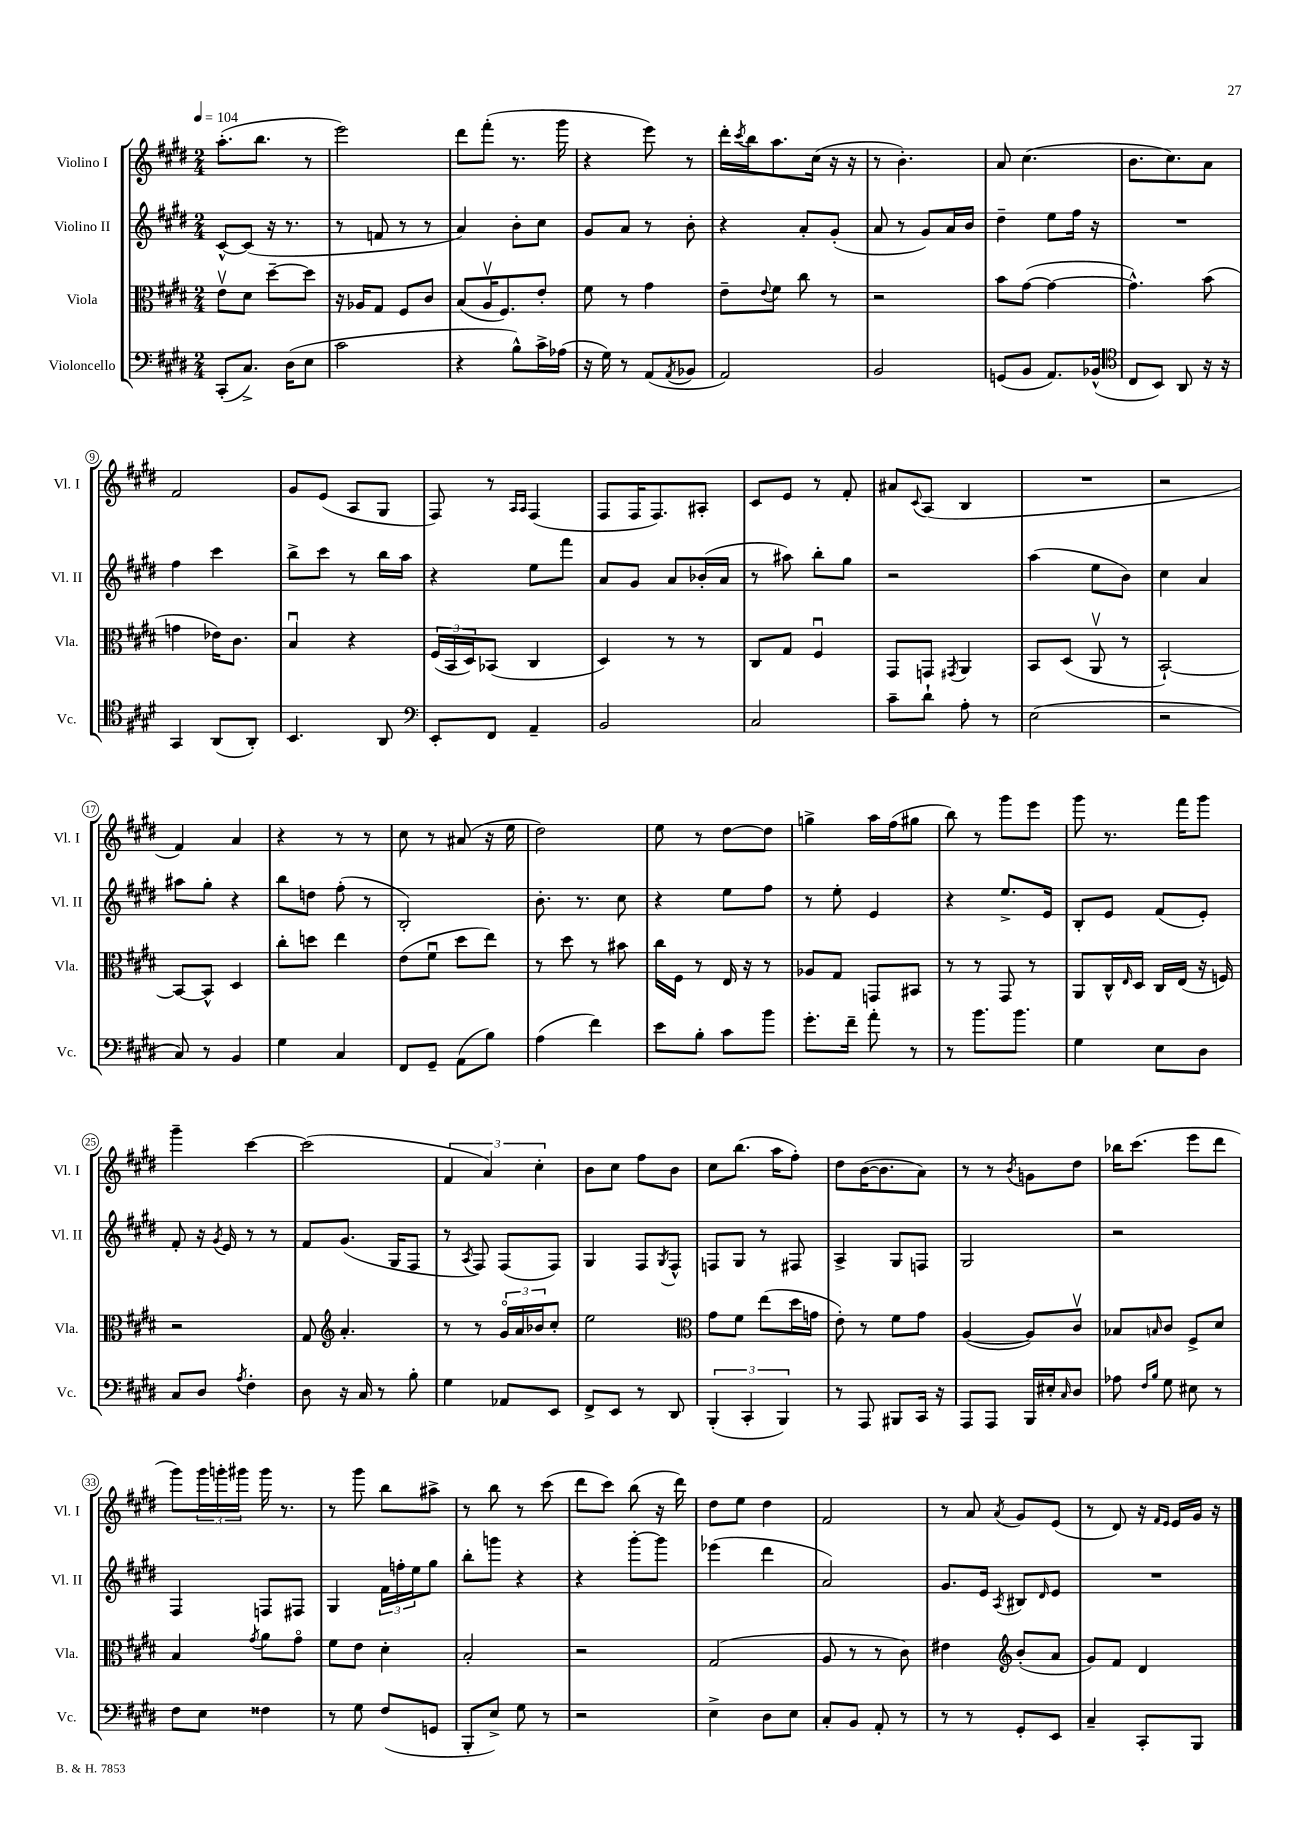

**kern	**kern	**kern	**kern
*staff4	*staff3	*staff2	*staff1
*clefF4	*clefC3	*clefG2	*clefG2
*k[f#c#g#d#]	*k[f#c#g#d#]	*k[f#c#g#d#]	*k[f#c#g#d#]
*M2/4	*M2/4	*M2/4	*M2/4
*MM104	*MM104	*MM104	*MM104
(8CC#'/L	8ev\L	[8c#^^/L	(8.aa'\L
8.C#^/J)	8d#\J	(8c#/]J	.
.	.	.	8.bb\J
.	[8dd#~\L	16r	.
(16D#\LK	.	8.r	.
8E\J	8dd#\]J	.	8r
=	=	=	=
2c#\	16r	8r	2eee\)
.	16A-/LK	.	.
.	8G#/J	8f/	.
.	8F#/L	8r	.
.	8c#/J	8r	.
=	=	=	=
4r	(8B/L	4a/)	8ddd#\L
.	16Av/K	.	(8fff#'\J
.	8.F#/)	.	.
8B^^\L)	.	8b'\L	8.r
16c#^\L	8e'/J	8cc#\J	.
(16A-\JJ	.	.	16ggg#\
=	=	=	=
16r	8f#\	8g#/L	4r
16G#\)	.	.	.
8r	8r	8a/J	.
(8AA/L	4g#\	8r	8eee\)
8qAA/	.	.	.
8BB-/J	.	8b'\	8r
=	=	=	=
2AA/)	8e~\L	4r	16ddd#'\LL
.	.	.	8qccc#/
.	.	.	16bb\J
.	8qqe/	.	.
.	8f#\J	.	8.aa\
.	8cc#\	8a'/L	.
.	.	.	(16cc#\Jk
.	8r	(8g#'/J	16r
.	.	.	16r
=	=	=	=
2BB/	2r	8a/	8r
.	.	8r	4.b'\)
.	.	8g#/L)	.
.	.	16a/L	.
.	.	16b/JJ	.
=	=	=	=
(8GG/L	8b\L	4dd#~\	8a/
8BB/J	([8g#\J	.	(4.cc#\
8.AA/L)	4g#\_	8ee\L	.
.	.	16ff#\Jk	.
(16BB-^^/Jk	.	16r	.
=	=	=	=
*clefC4	*	*	*
8C#/L	4.g#^^\])	2r	8.b\L
8BB/J)	.	.	.
.	.	.	8.cc#\)
8AA/	.	.	.
16r	(8b\	.	8a\J
16r	.	.	.
=	=	=	=
4GG#/	4g\	4ff#\	2f#/
(8AA/L	16e-\LK)	4ccc#\	.
.	8.c#\J	.	.
8AA'/J)	.	.	.
=	=	=	=
4.BB/	4Bu/	8bb^\L	8g#/L
.	.	8ccc#\J	(8e/J
.	4r	8r	8A/L
8AA/	.	16bb\LL	8G#/J
.	.	16aa\JJ	.
=	=	=	=
*clefF4	*	*	*
8EE'/L	(24F#/LL	4r	8F#/)
.	24BB/	.	.
.	24D#/J)	.	.
8FF#/J	(8BB-/J	.	8r
.	.	.	16qqA/LL
.	.	.	16qqA/JJ
4AA~/	4C#/	8ee\L	(4F#/
.	.	8fff#\J	.
=	=	=	=
2BB/	4D#/)	8a/L	8F#/L
.	.	8g#/J	16F#/K
.	.	.	8.F#/)
.	8r	8a/L	.
.	8r	(16b-'/L	8A#'/J
.	.	16a/JJ	.
=	=	=	=
2C#/	8C#/L	8r	8c#/L
.	8G#/J	8aa#\)	8e/J
.	4F#u/	8bb'\L	8r
.	.	8gg#\J	8f#'/
=	=	=	=
8c#~\L	8GG#/L	2r	8a#/L
.	.	.	8qqc#/
8d#`\J	8GG/J	.	(8A/J
.	8qGG#/	.	.
8A'\	4AA/	.	4B/
8r	.	.	.
=	=	=	=
(2E\	8BB/L	(4aa\	2r
.	(8D#/J	.	.
.	8AAv/	8ee\L	.
.	8r	8b\J)	.
=	=	=	=
2r	[2BB`/)	4cc#\	2r
.	.	4a/	.
=	=	=	=
8C#/)	8BB/_L	8aa#\L	4f#/)
8r	8BB^^/]J	8gg#'\J	.
4BB/	4D#/	4r	4a/
=	=	=	=
4G#\	8cc#'\L	8bb\L	4r
.	8dd\J	8dd\J	.
4C#/	4ee\	(8ff#'\	8r
.	.	8r	8r
=	=	=	=
8FF#/L	(8e\L	2B'/)	8cc#\
8GG#~/J	8f#u\J	.	8r
(8AA\L	8dd#\L	.	(8a#/
8B\J)	8ee\J)	.	16r
.	.	.	16ee\
=	=	=	=
(4A\	8r	8.b'\	2dd#\)
.	8dd#\	.	.
.	.	8.r	.
4f#\)	8r	.	.
.	8b#\	8cc#\	.
=	=	=	=
8e\L	16cc#\LL	4r	8ee\
.	16F#\JJ	.	.
8B'\J	8r	.	8r
8c#\L	16E/	8ee\L	[8dd#\L
.	16r	.	.
8b\J	8r	8ff#\J	8dd#\]J
=	=	=	=
8.g#'\L	8A-/L	8r	4gg^\
.	8G#/J	8ee'\	.
16f#~\Jk	.	.	.
8a'\	8GG/L	4e/	16aa\LL
.	.	.	(16ff#\J
8r	8BB#/J	.	8gg#\J
=	=	=	=
8r	8r	4r	8bb\)
8.b\L	8r	.	8r
.	8GG#/	8.ee^/L	8ggg#\L
8.b\J	.	.	.
.	8r	.	8eee\J
.	.	16e/Jk	.
=	=	=	=
4G#\	8AA/L	8B'/L	8ggg#\
.	16C#^^/L	8e/J	8.r
.	16qqE/	.	.
.	16D#/JJ	.	.
8E\L	16C#/LL	(8f#/L	.
.	(16E/JJ	.	16fff#\LK
8D#\J	16r	8e'/J)	8ggg#\J
.	16F/)	.	.
=	=	=	=
8C#/L	2r	8f#'/	4ggg#~\
8D#/J	.	16r	.
.	.	8qg#/	.
.	.	16e/	.
8qA/	.	.	.
4F#'\	.	8r	[4ccc#\
.	.	8r	.
=	=	=	=
8D#\	8G#/	8f#/L	(2ccc#\]
*	*clefG2	*	*
16r	4.a'/	(8.g#/J	.
16C#/	.	.	.
8r	.	.	.
.	.	16G#/LK	.
8B'\	.	8F#/J	.
=	=	=	=
4G#\	8r	8r	6f#/
.	.	8qA/	.
.	8r	8F#/)	.
.	.	.	6a/)
8AA-/L	24g#o/LL	(8F#/L	.
.	24a/	.	.
.	24b-/J	.	6cc#'\
8EE/J	8cc#'/J	8F#/J)	.
=	=	=	=
8FF#^/L	2ee\	4G#/	8b\L
8EE/J	.	.	8cc#\J
8r	.	8F#/L	8ff#\L
.	.	8qG#/	.
8DD#/	.	8F#^^/J	8b\J
=	=	=	=
*	*clefC3	*	*
(6BBB'/	8g#\L	8F/L	8cc#\L
.	8f#\J	8G#/J	(8.bb\J
6CC#'/	.	.	.
.	(8ee\L	8r	.
.	.	.	16aa\LK
6BBB/)	.	.	.
.	16dd#\L	8F#/	8ff#'\J)
.	16g\JJ	.	.
=	=	=	=
8r	8e'\)	4A^/	8dd#\L
8AAA/	8r	.	([16b\K
.	.	.	8.b\]
8BBB#/L	8f#\L	8G#/L	.
16CC#/Jk	8g#\J	8F/J	8a\J)
16r	.	.	.
=	=	=	=
8AAA/L	([4A/	2G#/	8r
8AAA/J	.	.	8r
.	.	.	8qb/
16BBB/LL	8A/]L)	.	8g\L
16E#'/J	.	.	.
16qqC#/	.	.	.
8D#/J	8c#v/J	.	8dd#\J
=	=	=	=
8A-\	8B-/L	2r	16bb-\LK
.	.	.	(8.ccc#\J
16qqF#/LL	.	.	.
16qqB/JJ	16qqB/	.	.
8G#\	8c#/J	.	.
8E#\	8F#^/L	.	8eee\L
8r	8d#/J	.	8ddd#\J
=	=	=	=
8F#\L	4B/	4F#/	8ggg#\L)
8E\J	.	.	24ggg#\L
.	.	.	24ggg'\
.	.	.	24ggg#\JJ
.	8qg#/	.	.
4F##\	8a\L	8F/L	16ggg#\
.	.	.	8.r
.	8g#o\J	8F#/J	.
=	=	=	=
8r	8f#\L	4G#/	8r
8G#\	8e\J	.	8ggg#\
(8F#/L	4d#'\	24f#\LL	8bb\L
.	.	24ff'\	.
.	.	24ee\J	.
8GG/J	.	8gg#\J	8aa#^\J
=	=	=	=
8BBB'/L	2B'/	8bb'\L	8r
8E^/J)	.	8ggg\J	8bb\
8G#\	.	4r	8r
8r	.	.	(8ccc#\
=	=	=	=
2r	2r	4r	8ddd#\L
.	.	.	8ccc#\J)
.	.	[8ggg#'\L	(8bb\
.	.	8ggg#\]J	16r
.	.	.	16ddd#\)
=	=	=	=
4E^\	(2G#/	(4eee-\	8dd#\L
.	.	.	8ee\J
8D#\L	.	4ddd#\	4dd#\
8E\J	.	.	.
=	=	=	=
8C#'/L	8A/	2a/)	2f#/
8BB/J	8r	.	.
8AA'/	8r	.	.
8r	8c#\)	.	.
=	=	=	=
8r	4e#\	8.g#/L	8r
8r	.	.	8a/
.	.	16e/Jk	.
*	*clefG2	*	*
.	.	8qA/	8qa/
8GG#'/L	(8b'/L	8B#/L	8g#/L
.	.	16qqd#/	.
8EE/J	8a/J	8e/J	(8e/J
=	=	=	=
4C#~/	8g#/L)	2r	8r
.	8f#/J	.	8d#/)
8CC#'/L	4d#/	.	16r
.	.	.	16qqf#/LL
.	.	.	16qqe/JJ
.	.	.	16e/LL
8BBB/J	.	.	16g#/JJ
.	.	.	16r
==	==	==	==
*-	*-	*-	*-
